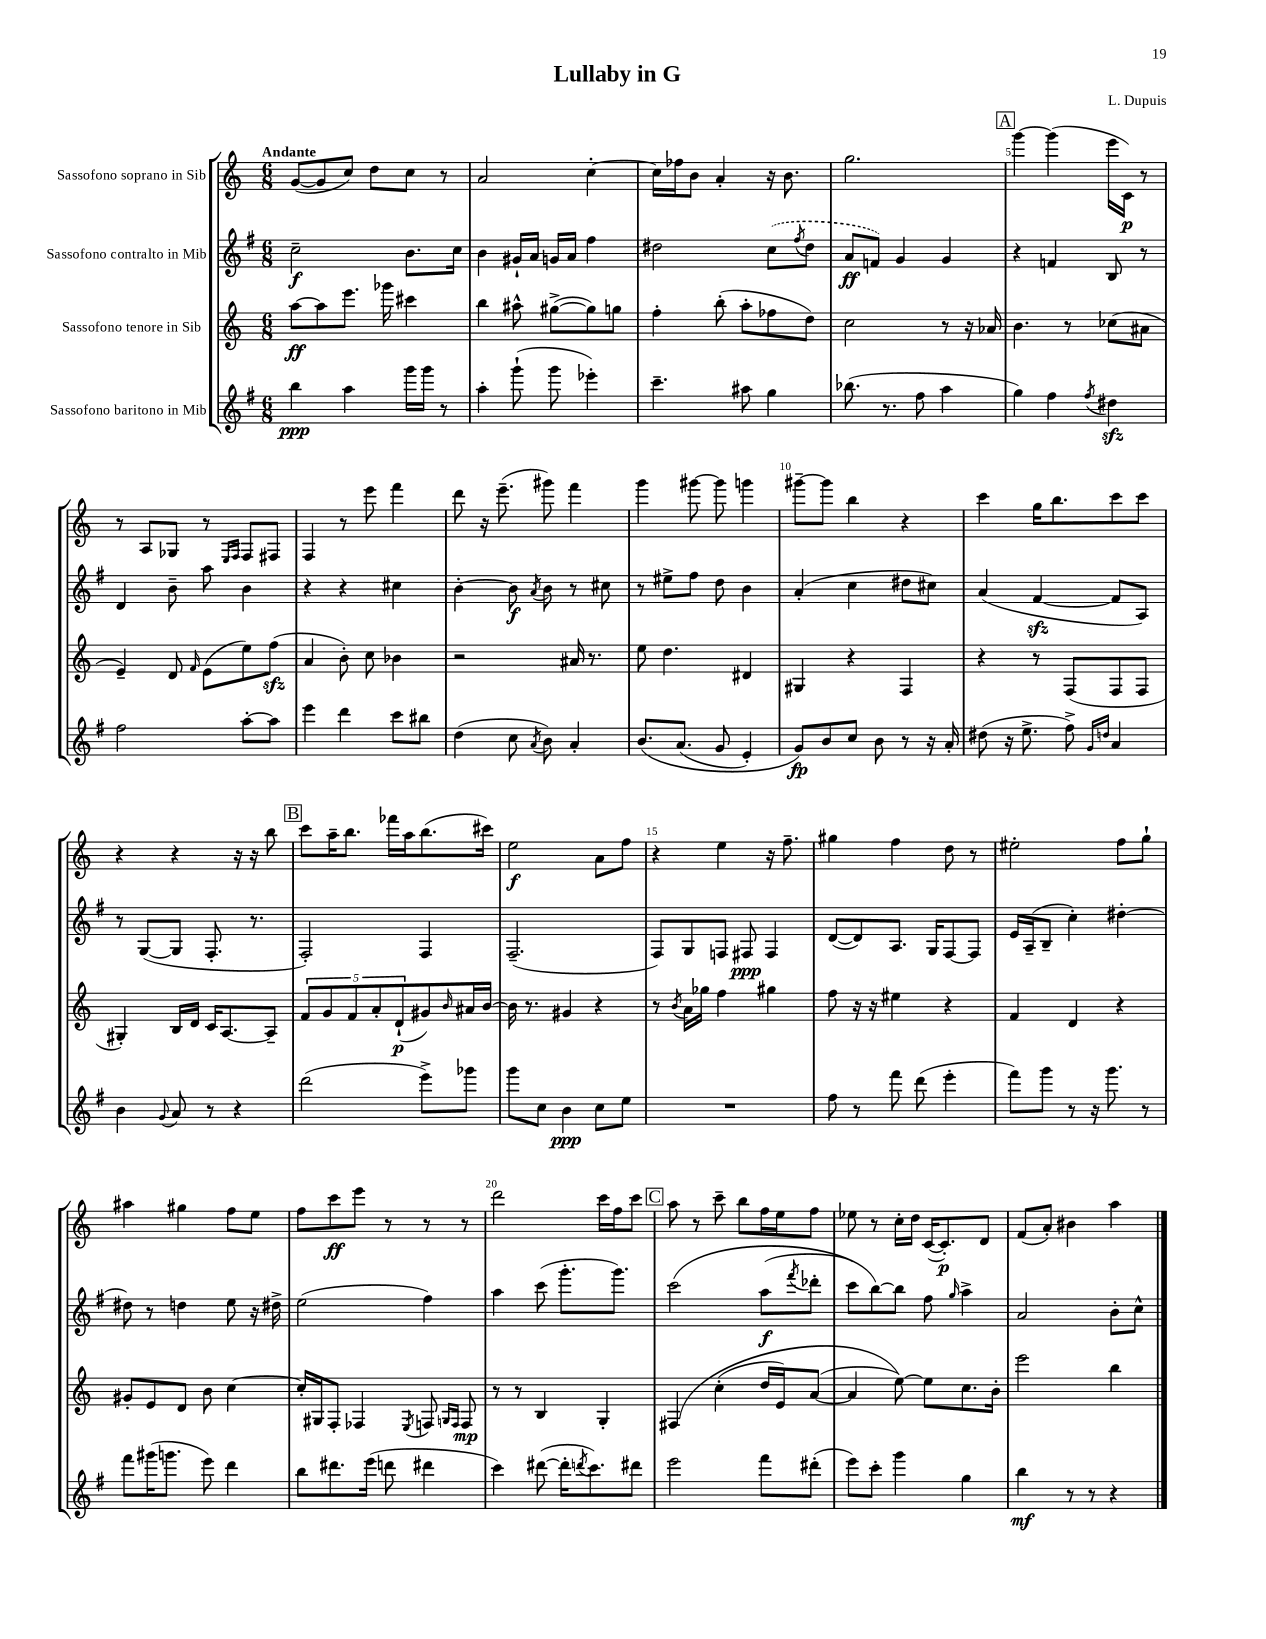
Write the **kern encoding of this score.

**kern	**dynam	**kern	**dynam	**kern	**dynam	**kern	**dynam
*part4	*part4	*part3	*part3	*part2	*part2	*part1	*part1
*staff4	*staff4	*staff3	*staff3	*staff2	*staff2	*staff1	*staff1
*I"Sassofono baritono in Mib	*	*I"Sassofono tenore in Sib	*	*I"Sassofono contralto in Mib	*	*I"Sassofono soprano in Sib	*
*clefG2	*	*clefG2	*	*clefG2	*	*clefG2	*
*k[f#]	*	*k[]	*	*k[f#]	*	*k[]	*
*M6/8	*	*M6/8	*	*M6/8	*	*M6/8	*
=1	=1	=1	=1	=1	=1	=1	=1
!	!	!	!	!	!	!LO:TX:a:B:t=Andante	!
4bb\	ppp	[8aa\L	ff	2cc~\	f	([8g/L	.
.	.	8aa\]	.	.	.	8g/]	.
4aa\	.	8.eee\J	.	.	.	8cc/J)	.
.	.	.	.	.	.	8dd\L	.
.	.	16ggg-X\	.	.	.	.	.
16ggg\LL	.	4ccc#X\	.	8.b\L	.	8cc\J	.
16ggg\JJ	.	.	.	.	.	.	.
8r	.	.	.	.	.	8r	.
.	.	.	.	16cc\Jk	.	.	.
=2	=2	=2	=2	=2	=2	=2	=2
4aa'\	.	4bb\	.	4b\	.	2a/	.
(8ggg`\	.	8aa#X^^\	.	16g#X`/LL	.	.	.
.	.	.	.	16a/JJ	.	.	.
8ggg\	.	([8gg#X^\L	.	16gn/LL	.	.	.
.	.	.	.	16a/JJ	.	.	.
4eee-X'\)	.	8gg#\])	.	4ff#\	.	[4cc'\	.
.	.	8ggn\J	.	.	.	.	.
=3	=3	=3	=3	=3	=3	=3	=3
4.ccc~\	.	4ff'\	.	2dd#X\	.	16cc\LL]	.
.	.	.	.	.	.	16ff-X\J	.
.	.	.	.	.	.	8b\J	.
.	.	(8bb'\	.	.	.	4a'/	.
8aa#X\	.	8aa'\L	.	.	.	.	.
4gg\	.	8ff-X\	.	(8cc\L	.	16r	.
.	.	.	.	.	.	8.b\	.
.	.	.	.	8qff#/	.	.	.
.	.	8dd\J)	.	8dd#\J	.	.	.
=4	=4	=4	=4	=4	=4	=4	=4
(8.bb-X\	.	2cc\	.	8a/L	ff	2.gg\	.
.	.	.	.	8fn/J)	.	.	.
8.r	.	.	.	.	.	.	.
.	.	.	.	4g/	.	.	.
8ff#\	.	.	.	.	.	.	.
4aa\	.	8r	.	4g/	.	.	.
.	.	16r	.	.	.	.	.
.	.	16a-X/	.	.	.	.	.
!!LO:REH:place=s1:t=A
=5	=5	=5	=5	=5	=5	=5	=5
4gg\)	.	4.b\	.	4r	.	[4ggg\	.
4ff#\	.	.	.	4fn/	.	(4ggg\]	.
.	.	8r	.	.	.	.	.
8qff#/	.	.	.	.	.	.	.
4dd#Xzz\	.	(8cc-X\L	.	8B/	.	16eee\LL	.
.	.	.	.	.	.	16c\JJ)	p
.	.	8a#X\J	.	8r	.	8r	.
!!LO:LB:g=z
=6	=6	=6	=6	=6	=6	=6	=6
2ff#\	.	4e~/)	.	4d/	.	8r	.
.	.	.	.	.	.	8A/L	.
.	.	8d/	.	8b~\	.	8G-X/J	.
.	.	16qqf/	.	.	.	.	.
.	.	(8e\L	.	8aa\	.	8r	.
.	.	.	.	.	.	16qqE/LL	.
.	.	.	.	.	.	16qqF/JJ	.
[8aa'\L	.	8ee\)	.	4b\	.	8F/L	.
8aa\J]	.	(8ffzz\J	.	.	.	8F#X/J	.
=7	=7	=7	=7	=7	=7	=7	=7
4eee\	.	4a/	.	4r	.	4F/	.
4ddd\	.	8b'\)	.	4r	.	8r	.
.	.	8cc\	.	.	.	8eee\	.
8ccc\L	.	4b-X\	.	4cc#X\	.	4fff\	.
8bb#X\J	.	.	.	.	.	.	.
=8	=8	=8	=8	=8	=8	=8	=8
(4dd\	.	2r	.	[4b'\	.	8ddd\	.
.	.	.	.	.	.	16r	.
.	.	.	.	.	.	(8.eee~\	.
8cc\	.	.	.	8b\]	f	.	.
8qa/	.	.	.	8qa/	.	.	.
8b\)	.	.	.	8b\	.	8ggg#X\)	.
4a'/	.	16a#X/	.	8r	.	4fff\	.
.	.	8.r	.	.	.	.	.
.	.	.	.	8cc#X\	.	.	.
=9	=9	=9	=9	=9	=9	=9	=9
(8.b/L	.	8ee\	.	8r	.	4ggg\	.
.	.	4.dd\	.	8ee#X^\L	.	.	.
(8.a/J	.	.	.	.	.	.	.
.	.	.	.	8ff#\J	.	[8ggg#X\	.
8g/	.	.	.	8dd\	.	8ggg#\]	.
4e'/)	.	4d#X/	.	4b\	.	4gggn\	.
=10	=10	=10	=10	=10	=10	=10	=10
8g/L)	fp	4G#X/	.	(4a'/	.	[8ggg#X~\L	.
8b/	.	.	.	.	.	8ggg#\J]	.
8cc/J	.	4r	.	4cc\	.	4bb\	.
8b\	.	.	.	.	.	.	.
8r	.	4F/	.	8dd#X\L	.	4r	.
16r	.	.	.	8cc#X\J)	.	.	.
16a'/	.	.	.	.	.	.	.
=11	=11	=11	=11	=11	=11	=11	=11
(8dd#X\	.	4r	.	(4a/	.	4ccc\	.
16r	.	.	.	.	.	.	.
8.ee^\	.	.	.	.	.	.	.
.	.	8r	.	[4f#zz/	.	16gg\KL	.
.	.	.	.	.	.	8.bb\	.
8ff#^\)	.	(8F/L	.	.	.	.	.
16qqg/LL	.	.	.	.	.	.	.
16qqddn/JJ	.	.	.	.	.	.	.
4a/	.	8F/	.	8f#/L]	.	8ccc\	.
.	.	8F/J	.	8A/J)	.	8ccc\J	.
!!LO:LB:g=z
=12	=12	=12	=12	=12	=12	=12	=12
4b\	.	4G#X'/)	.	8r	.	4r	.
.	.	.	.	([8G/L	.	.	.
8qqg/	.	.	.	.	.	.	.
8a/	.	16B/LL	.	8G/J]	.	4r	.
.	.	16d/JJ	.	.	.	.	.
8r	.	16c/KL	.	8.F#'/	.	.	.
.	.	[8.A/	.	.	.	.	.
4r	.	.	.	.	.	16r	.
.	.	.	.	8.r	.	16r	.
.	.	8A~/J]	.	.	.	8bb\	.
!!LO:REH:place=s1:t=B
=13	=13	=13	=13	=13	=13	=13	=13
(2ddd\	.	10f/L	.	2F#'/)	.	8ccc\L	.
.	.	10g/	.	.	.	.	.
.	.	.	.	.	.	16aa~\K	.
.	.	.	.	.	.	8.bb\J	.
.	.	10f/	.	.	.	.	.
.	.	10a'/	.	.	.	.	.
.	.	.	.	.	.	16fff-X\LL	.
.	.	(10d`/	p	.	.	.	.
.	.	.	.	.	.	16aa\J	.
8eee^\L)	.	8g#X/)	.	4F#/	.	(8.bb\	.
.	.	16qqb/	.	.	.	.	.
8ggg-X\J	.	16a#X/L	.	.	.	.	.
.	.	[16b/JJ	.	.	.	16ccc#X\Jk)	.
=14	=14	=14	=14	=14	=14	=14	=14
8ggg\L	.	16b\]	.	(2.F#~/	.	2ee\	f
.	.	8.r	.	.	.	.	.
8cc\J	.	.	.	.	.	.	.
4b\	ppp	4g#X/	.	.	.	.	.
8cc\L	.	4r	.	.	.	8a\L	.
8ee\J	.	.	.	.	.	8ff\J	.
=15	=15	=15	=15	=15	=15	=15	=15
2.r	.	8r	.	8F#/L)	.	4r	.
.	.	8qb/	.	.	.	.	.
.	.	16a\LL	.	8G/	.	.	.
.	.	16gg-X\JJ	.	.	.	.	.
.	.	4ff\	.	8Fn/J	.	4ee\	.
.	.	.	.	8F#X/	ppp	.	.
.	.	4gg#X\	.	4F#/	.	16r	.
.	.	.	.	.	.	8.ff~\	.
=16	=16	=16	=16	=16	=16	=16	=16
8ff#\	.	8ff\	.	([8d/L	.	4gg#X\	.
8r	.	16r	.	8d/])	.	.	.
.	.	16r	.	.	.	.	.
8fff#\	.	4ee#X\	.	8.A/J	.	4ff\	.
(8ddd\	.	.	.	.	.	.	.
.	.	.	.	16G/KL	.	.	.
4eee'\	.	4r	.	[8F#/	.	8dd\	.
.	.	.	.	8F#/J]	.	8r	.
=17	=17	=17	=17	=17	=17	=17	=17
8fff#\L)	.	4f/	.	16e/LL	.	2ee#X'\	.
.	.	.	.	(16A~/J	.	.	.
8ggg\J	.	.	.	8B~/J	.	.	.
8r	.	4d/	.	4cc'\)	.	.	.
16r	.	.	.	.	.	.	.
8.ggg\	.	.	.	.	.	.	.
.	.	4r	.	[4dd#X'\	.	8ff\L	.
8r	.	.	.	.	.	8gg`\J	.
!!LO:LB:g=z
=18	=18	=18	=18	=18	=18	=18	=18
8fff#\L	.	8g#X'/L	.	8dd#X\]	.	4aa#X\	.
(16ggg#X\K	.	8e/	.	8r	.	.	.
8.gggn\J	.	.	.	.	.	.	.
.	.	8d/J	.	4ddn\	.	4gg#X\	.
8eee\)	.	8b\	.	.	.	.	.
4ddd\	.	[4cc\	.	8ee\	.	8ff\L	.
.	.	.	.	16r	.	8ee\J	.
.	.	.	.	16dd#X^\	.	.	.
=19	=19	=19	=19	=19	=19	=19	=19
8bb\L	.	16cc'/LL]	.	(2ee\	.	8ff\L	.
.	.	16G#X/J	.	.	.	.	.
8.ddd#X\	.	8F'/J	.	.	.	8ccc\	ff
.	.	4F-X/	.	.	.	8eee\J	.
(16eee\Jk	.	.	.	.	.	.	.
8dddn\	.	.	.	.	.	8r	.
.	.	8qE/	.	.	.	.	.
4ddd#X\	.	8Fn/	.	4ff#\)	.	8r	.
.	.	16qqGn/LL	.	.	.	.	.
.	.	16qqF/JJ	.	.	.	.	.
.	.	8F/	mp	.	.	8r	.
=20	=20	=20	=20	=20	=20	=20	=20
4ccc\)	.	8r	.	4aa\	.	2ddd\	.
.	.	8r	.	.	.	.	.
([8ddd#X\	.	4B/	.	(8ccc\	.	.	.
16ddd#'\KL]	.	.	.	8.ggg'\L	.	.	.
8qdddn/	.	.	.	.	.	.	.
8.ccc\)	.	.	.	.	.	.	.
.	.	4G'/	.	.	.	16ccc\LL	.
.	.	.	.	8.ggg\J)	.	16ff\J	.
8ddd#X\J	.	.	.	.	.	8ccc\J	.
!!LO:REH:place=s1:t=C
=21	=21	=21	=21	=21	=21	=21	=21
2eee\	.	(4F#X/	.	(2ccc\	.	8aa\	.
.	.	.	.	.	.	8r	.
.	.	(4cc'\	.	.	.	8ccc~\	.
.	.	.	.	.	.	8bb\L	.
8fff#\L	.	16dd/LL	.	(8aa\L	f	16ff\L	.
.	.	16e/J)	.	.	.	16ee\J	.
.	.	.	.	8qfff#/	.	.	.
(8ddd#X'\J	.	([8a/J	.	8ddd-X'\J	.	8ff\J	.
=22	=22	=22	=22	=22	=22	=22	=22
8eee\L)	.	4a/]	.	8ccc\L)	.	8ee-X\	.
8ccc'\J	.	.	.	[8bb\)	.	8r	.
4ggg\	.	[8ee\))	.	8bb\J]	.	16cc'\LL	.
.	.	.	.	.	.	16dd\JJ	.
.	.	8ee\L]	.	8ff#\	.	([16c/KL	.
.	.	.	.	.	.	8.c'/])	p
.	.	.	.	16qqgg/	.	.	.
4gg\	.	8.cc\	.	4aa^\	.	.	.
.	.	.	.	.	.	8d/J	.
.	.	16b'\Jk	.	.	.	.	.
=23	=23	=23	=23	=23	=23	=23	=23
4bb\	mf	2eee\	.	2a/	.	(8f/L	.
.	.	.	.	.	.	8a'/J)	.
8r	.	.	.	.	.	4b#X\	.
8r	.	.	.	.	.	.	.
4r	.	4bb\	.	8b'\L	.	4aa\	.
.	.	.	.	8cc^^\J	.	.	.
==	==	==	==	==	==	==	==
*-	*-	*-	*-	*-	*-	*-	*-
